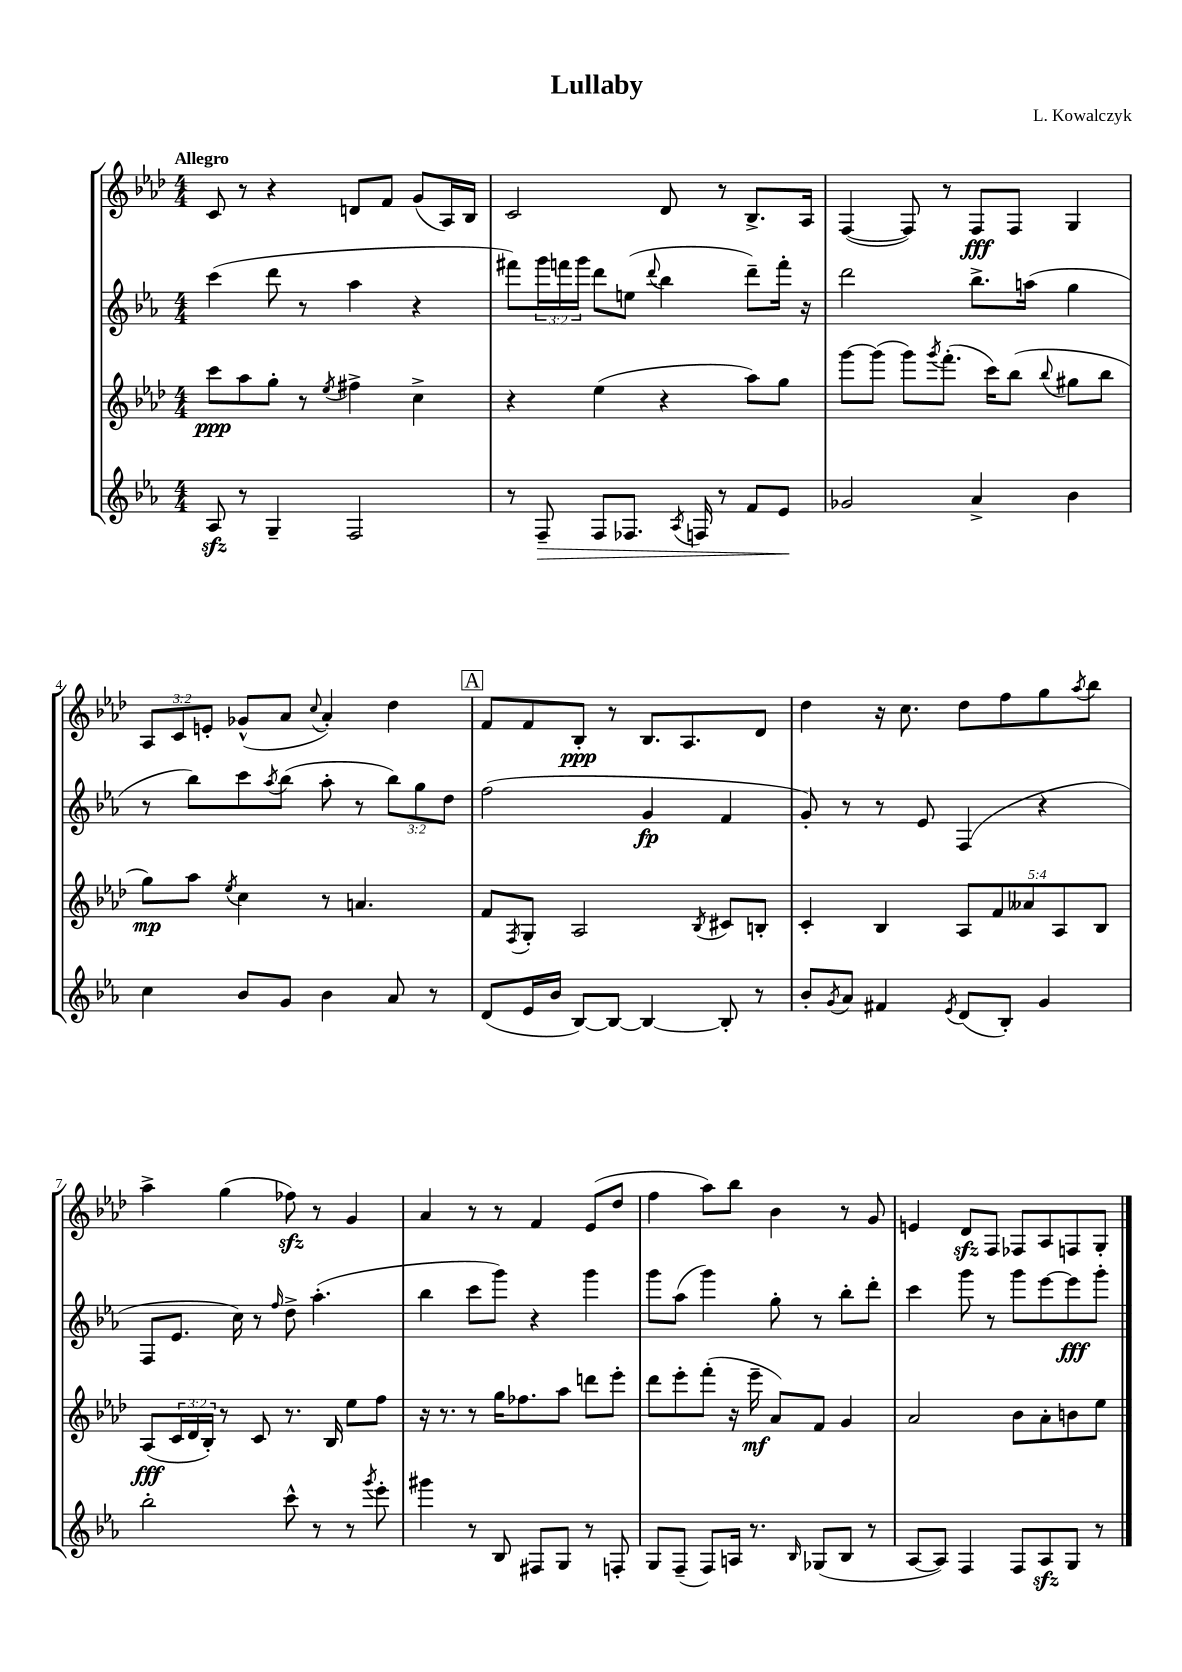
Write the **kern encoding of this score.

**kern	**kern	**kern	**kern
*staff4	*staff3	*staff2	*staff1
*clefG2	*clefG2	*clefG2	*clefG2
*k[b-e-a-]	*k[b-e-a-d-]	*k[b-e-a-]	*k[b-e-a-d-]
*M4/4	*M4/4	*M4/4	*M4/4
8A-	8ccc	(4ccc	8c
8r	8aa-	.	8r
4G~	8gg'	8ddd	4r
.	8r	8r	.
.	8qee-	.	.
2F	4ff#^	4aa-	8d
.	.	.	8f
.	4cc^	4r	(8g
.	.	.	16A-)
.	.	.	16B-
=	=	=	=
8r	4r	8fff#)	2c
8F~	.	24ggg	.
.	.	24fff	.
.	.	24ggg	.
8F	(4ee-	8ddd	.
8.F-	.	(8ee	.
.	.	8qqddd	.
.	4r	4bb-	8d-
8qA-	.	.	.
16F	.	.	.
8r	.	.	8r
8f	8aa-)	8ddd~)	8.B-^
8e-	8gg	16fff'	.
.	.	16r	16A-
=	=	=	=
2g-	[8ggg	2ddd	([4F
.	(8ggg]	.	.
.	8ggg)	.	8F])
.	8qggg	.	.
.	(8.fff'	.	8r
4a-^	.	8.bb-^	8F
.	16ccc)	.	.
.	(8bb-	.	8F
.	.	(16aa	.
.	8qqbb-	.	.
4b-	8gg#	4gg	4G
.	8bb-	.	.
=	=	=	=
4cc	8gg)	8r	12A-
.	.	.	12c
.	8aa-	8bb-)	.
.	.	.	12e'
.	8qee-	.	.
8b-	4cc	8ccc	(8g-^^
.	.	8qaa-	.
8g	.	(8bb-	8a-
.	.	.	8qqcc
4b-	8r	8aa-'	4a-')
.	4.a	8r	.
8a-	.	12bb-)	4dd-
.	.	12gg	.
8r	.	.	.
.	.	12dd	.
=	=	=	=
(8d	8f	(2ff	8f
.	8qF	.	.
16e-	8G'	.	8f
16b-	.	.	.
[8B-)	2A-	.	8B-'
8B-_	.	.	8r
4B-_	.	4g	8.B-
.	.	.	8.A-
.	8qB-	.	.
8B-']	8c#	4f	.
8r	8B'	.	8d-
=	=	=	=
8b-'	4c'	8g')	4dd-
8qg	.	.	.
8a-	.	8r	.
4f#	4B-	8r	16r
.	.	.	8.cc
.	.	8e-	.
8qe-	.	.	.
(8d	10A-	(4F	8dd-
.	10f	.	.
8B-')	.	.	8ff
.	10a--	.	.
4g	.	4r	8gg
.	10A-	.	.
.	.	.	8qaa-
.	.	.	8bb-
.	10B-	.	.
=	=	=	=
2bb-'	(8A-	8F	4aa-^
.	24c	8.e-	.
.	24d-	.	.
.	24B-')	.	.
.	8r	.	(4gg
.	.	16cc)	.
.	8c	8r	.
.	.	16qqff	.
8ccc^^	8.r	8dd^	8ff-)
8r	.	(4.aa-'	8r
.	16B-	.	.
8r	8ee-	.	4g
8qggg	.	.	.
8eee-'	8ff	.	.
=	=	=	=
4ggg#	16r	4bb-	4a-
.	8.r	.	.
8r	8r	8ccc	8r
8B-	16gg	8ggg)	8r
.	8.ff-	.	.
8F#	.	4r	4f
8G	8aa-	.	.
8r	8ddd	4ggg	(8e-
8F'	8eee-'	.	8dd-
=	=	=	=
8G	8ddd-	8ggg	4ff
(8F~	8eee-'	(8aa-	.
8F)	(8fff'	4ggg)	8aa-)
16A	16r	.	8bb-
8.r	16eee-~	.	.
.	8a-)	8gg'	4b-
16qqB-	.	.	.
(8G-	8f	8r	.
8B-	4g	8bb-'	8r
8r	.	8ddd'	8g
=	=	=	=
[8A-	2a-	4ccc	4e
8A-])	.	.	.
4F	.	8ggg	8d-
.	.	8r	8F
8F	8b-	8ggg	8F-
8A-	8a-'	[8eee-	8A-
8G	8b	8eee-]	8F
8r	8ee-	8ggg'	8G'
==	==	==	==
*-	*-	*-	*-
